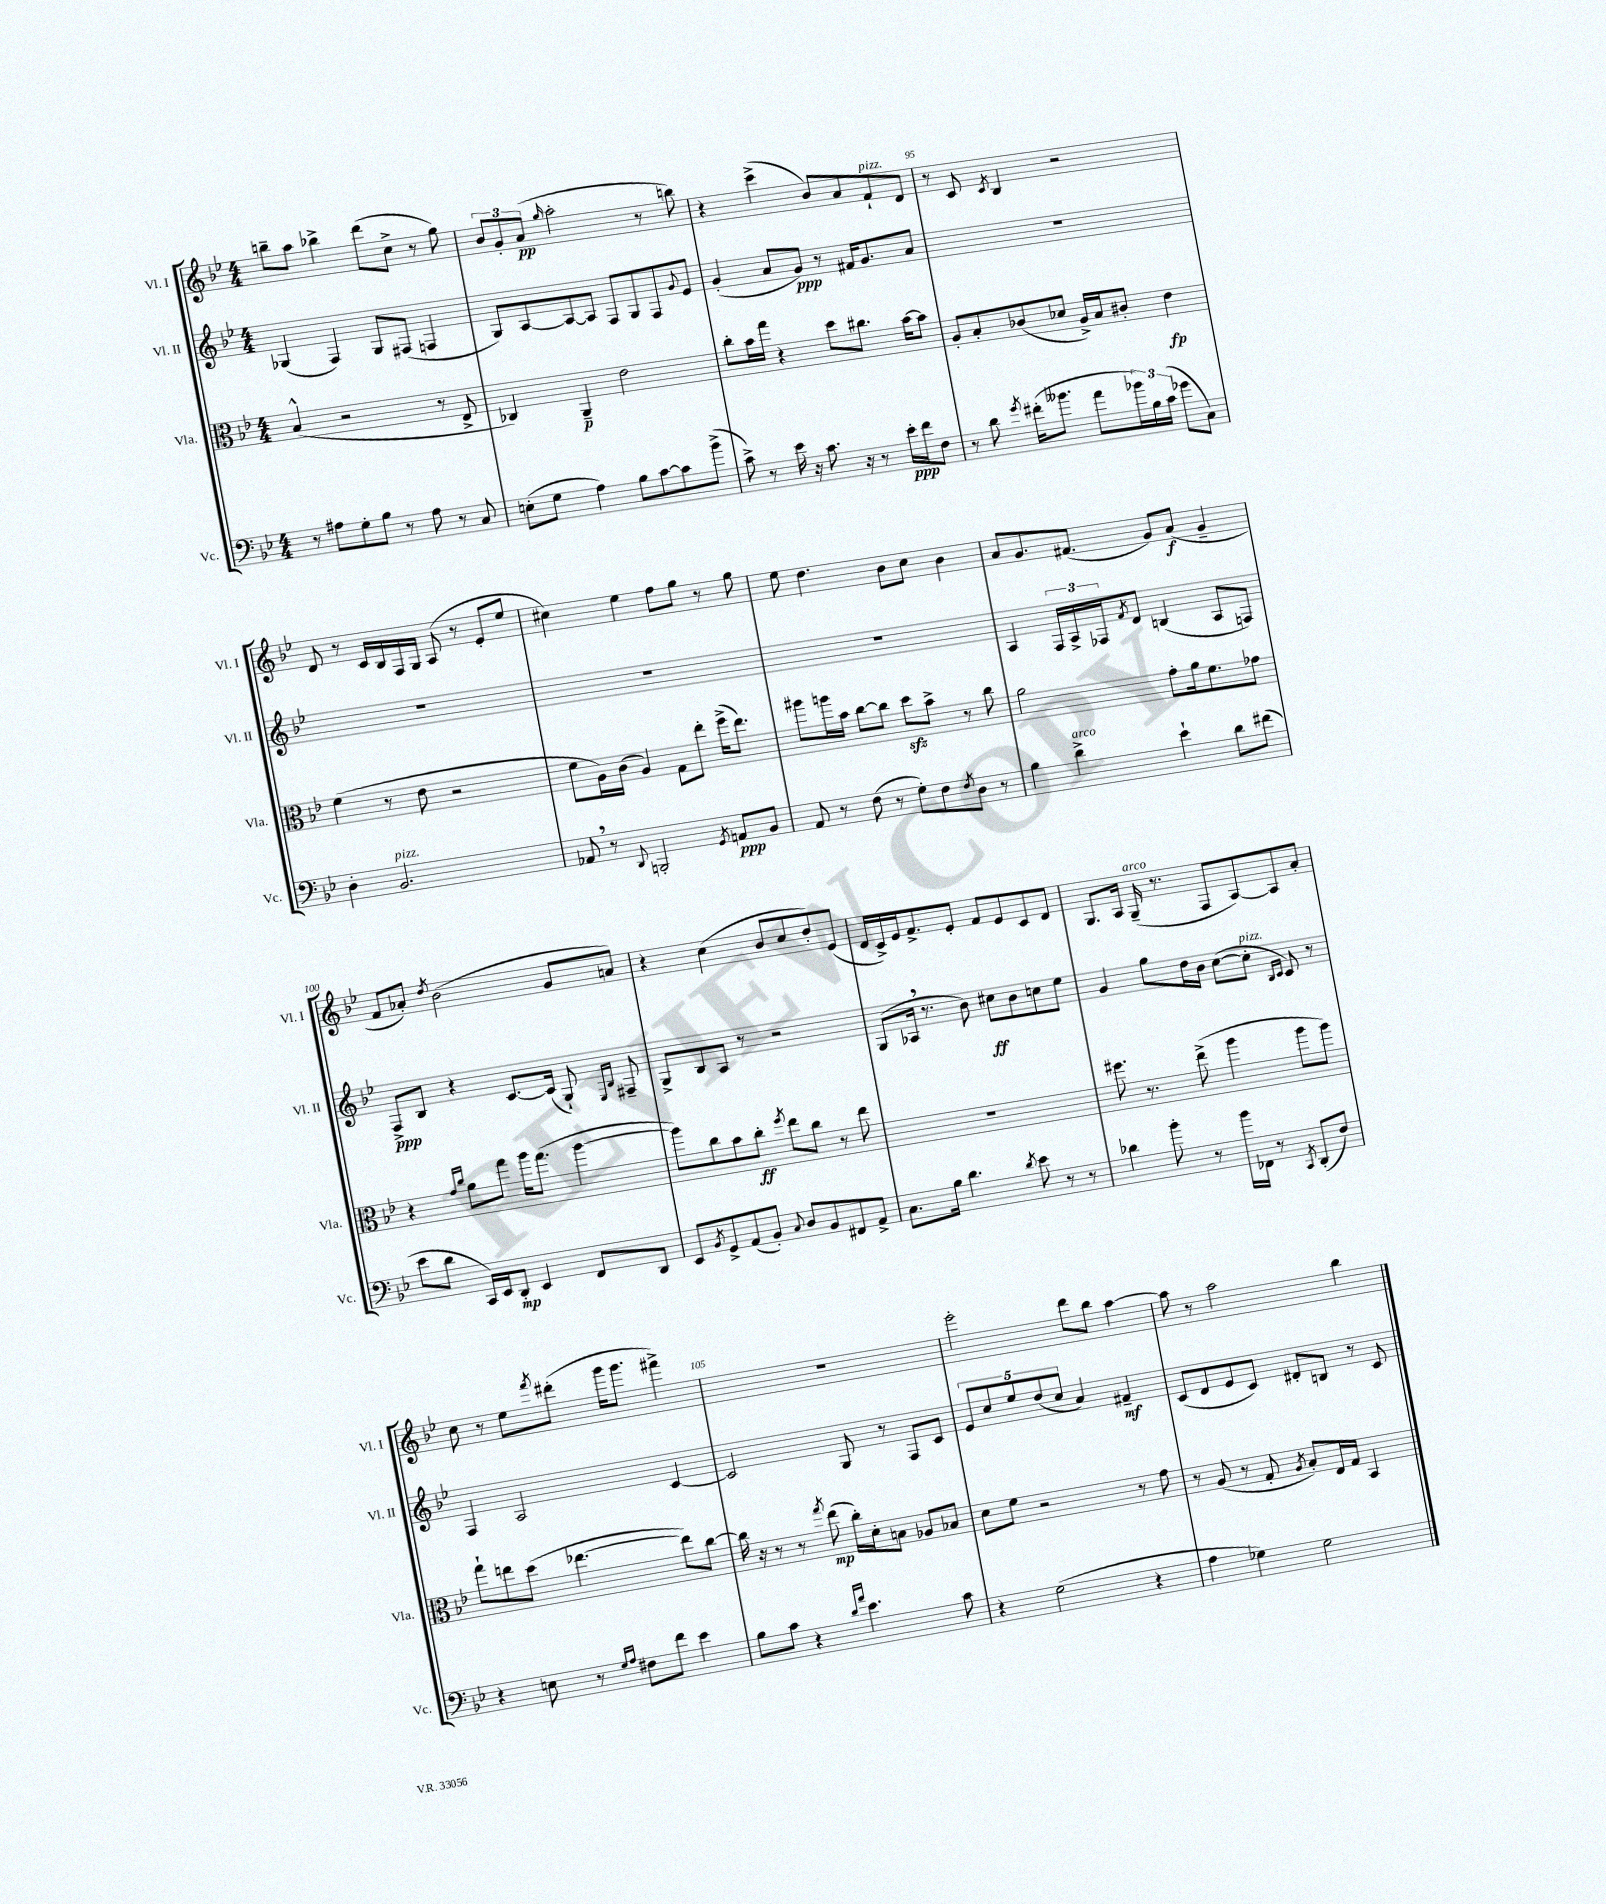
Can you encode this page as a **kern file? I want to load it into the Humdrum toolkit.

**kern	**kern	**kern	**kern
*staff4	*staff3	*staff2	*staff1
*clefF4	*clefC3	*clefG2	*clefG2
*k[b-e-]	*k[b-e-]	*k[b-e-]	*k[b-e-]
*M4/4	*M4/4	*M4/4	*M4/4
8r	(4B-^^/	(4G-/	8bb~\L
8A#\L	.	.	8aa\J
8G'\	2r	4F/)	4bb-^\
8B-\J	.	.	.
8r	.	8G-/L	(8ddd\L
8A#\	.	(8F#/J	8cc^\J
8r	8r	4F/	8r
8C/	8E-^/	.	8gg\)
=	=	=	=
(8E'\L	4C-/)	8G/L)	12b-/L
.	.	.	12g'/
8G\J	.	[8A/	.
.	.	.	(12a/J
.	.	.	16qqgg/
4A\)	4AA~/	8A/_	2aa'\
.	.	8A/]J	.
8B-\L	2e-\	8F/L	.
[8c\	.	8G/	.
8c\]	.	8F/	8r
.	.	8qqg/	.
(8b-^\J	.	8e-/J	8bb\)
=	=	=	=
8c^\)	8cc'\L	(4g'/	4r
8r	16b-\L	.	.
.	16gg\JJ	.	.
16e-\	4r	8a/L	(4ccc^\
16r	.	.	.
8.c\	.	8g/J)	.
.	8dd\L	8r	8b-/L)
16r	.	.	.
8r	8.cc#\J	16f#/LK	8a/
.	.	8.g/	.
16e-'\LL	.	.	8f`/
16f\J	[16b-\LK	.	.
8F\J	8b-\]J	8a/J	8d/J
=	=	=	=
8r	8A'/L	1r	8r
8d\	8B-'/	.	8c/
8qg/	.	.	8qc/
(16f#'\LK	(8c-/	.	4B-/
8.b--\J	.	.	.
.	8d-/J	.	.
8a\L	16A^/LL)	.	2r
.	16B-/J	.	.
24b-\L)	8c#'/J	.	.
24B-\	.	.	.
(24c\JJ	.	.	.
8g-\L	4e-\	.	.
8C\J)	.	.	.
=	=	=	=
4D'\	(4f\	1r	8d/
.	.	.	8r
2.BB-/	8r	.	16c/LL
.	.	.	16B-/
.	8e-\	.	16F/
.	.	.	16G/JJ
.	2r	.	(8A/
.	.	.	8r
.	.	.	8e-'/L
.	.	.	8ee-/J
=	=	=	=
8AA-/	8f\L	1r	4cc#\)
8r	16A\L)	.	.
.	(16c\JJ	.	.
8qqDD/	.	.	.
2BBB'/	4A/)	.	4ee-\
.	8G\L	.	8ff\L
.	8ee-'\J	.	8gg\J
8qGG/	.	.	.
8AA/L	(16ff^\LK	.	8r
.	8.ee-\J)	.	.
8BB-/J	.	.	8gg\
=	=	=	=
8AA/	8aa#\L	1r	8ee-\
8r	16aa\L	.	4.dd\
.	16b-\JJ	.	.
(8F\	[8cc\L	.	.
8r	8cc\]J	.	.
8G'\L)	8dd\L	.	8b-\L
8F\	8b-^\J	.	8cc\J
8qF/	.	.	.
8D\J	8r	.	4b-\
8r	8cc\	.	.
=	=	=	=
4B-\	2a\	4A/	8a/L
.	.	.	8.g/
4d^\	.	24F/LL	.
.	.	24A^/	.
.	.	.	(8.f#/J
.	.	24F-/J	.
.	.	8qf/	.
.	.	8d/J	.
4e-`\	8g'\L	(4B/	8g/L)
.	16a\k	.	(8a/J
.	8.f\	.	.
8d\L	.	8A/L	4g~/
(8f#\J	8g-\J	8F/J)	.
=	=	=	=
8e-\L	4r	8F^/L	8f/L
8d\J	.	8B-/J	8a-'/J)
.	16qqg/LL	.	.
.	16qqcc/JJ	.	8qdd/
16CC/LL)	8a\L	4r	(2b-\
16EE-/J	.	.	.
8DD'/J	8gg\J	.	.
4EE-/	16aa\LK	[8.c/L	.
.	(8.gg\J	.	.
.	.	(16c/]Jk	.
8FF/L	[4aa\	8G`/)	8g/L
.	.	16qqE-/LL	.
.	.	16qqB-/JJ	.
8DD/J	.	8F#~/	8a/J)
=	=	=	=
8EE-/L	8aa\]L)	8G^/L	4r
8qBB-/	.	.	.
8GG^/	8cc\	8B-/	.
(8AA/	8b-\	8A/J	(4cc\
8BB-'/J)	8cc'\J	8r	.
8qqC/	8qff/	.	.
8D/L	8ee-\L	2r	8b-/L
8BB-/	8cc\J	.	8cc/
8FF#/	8r	.	8dd'/)
8AA^/J	8ee-\	.	(8e-/J
=	=	=	=
8.C\L	1r	(8G/L	16d/LL
.	.	.	16c^/)
.	.	16A-/Jk	16e-/J
16B-\Jk	.	8.r	8.f^/
4.d\	.	.	.
.	.	8b-\)	8e-'/J
.	.	8cc#\L	8f/L
8qd/	.	.	.
8e-\	.	8b-\	8e-/
8r	.	8cc\	8c/
8r	.	8ee-\J	8d/J
=	=	=	=
4d-\	8.ff#\	4g/	8.G/L
.	8.r	.	16A/Jk
8b-'\	.	8gg\L	(16G~/
.	.	.	8.r
8r	(8ee-^\	16dd\L	.
.	.	16b-\JJ	.
16b-\LL	4aa\	([8cc\L	8F/L
16FF-\JJ	.	.	.
8r	.	8cc'\]J	[8A/)
.	.	16qqB-/LL	.
8qCC/	.	16qqc/JJ	.
(8DD'/L	8aa\L	8c/)	8A/]
8F/J)	8aa\J)	8r	8a'/J
=	=	=	=
4r	8gg`\L	4F/	8cc\
.	8ee\	.	8r
8E\	(8dd\J	2A/	8ee-\L
.	.	.	8qfff/
8r	[4.ee-\	.	(8ddd#'\J
16qqG/LL	.	.	.
16qqA/JJ	.	.	.
8F#\L	.	.	16ggg\LK
.	.	.	8.ggg\J
8f\J	.	.	.
4e-\	8ee-\]L)	[4c/	4fff#^\)
.	[8cc\J	.	.
=	=	=	=
8B-\L	16cc\]	2c/]	1r
.	16r	.	.
8c\J	8r	.	.
4r	8r	.	.
.	8qgg/	.	.
.	(8ee-\	.	.
16qqd/LL	.	.	.
16qqa/JJ	.	.	.
4.e-\	16cc'\LL)	8G/	.
.	16d'\J	.	.
.	8B\J	8r	.
.	8A-/L	8F/L	.
8c\	8B-/J	8c/J	.
=	=	=	=
4r	8d\L	10e-/L	2eee-'\
.	.	10cc/	.
.	8f\J	.	.
.	.	10ee-/	.
(2G\	2r	.	.
.	.	(10dd/	.
.	.	10cc/J	.
.	.	4a/)	8ddd\L
.	.	.	8bb-\J
4r	8r	4f#~/	[4aa\
.	8g\	.	.
=	=	=	=
4A\	8r	(8c/L	8aa\]
.	(8A/	8d/	8r
4G-\)	8r	8e-/	2aa\
.	8G'/	8c/J)	.
.	8qA/	.	.
2G-\	8B-'/L)	8d#'/L	.
.	16E-/L	8B/J	.
.	16G/JJ	.	.
.	4BB-/	8r	4bb-\
.	.	8c/	.
==	==	==	==
*-	*-	*-	*-
